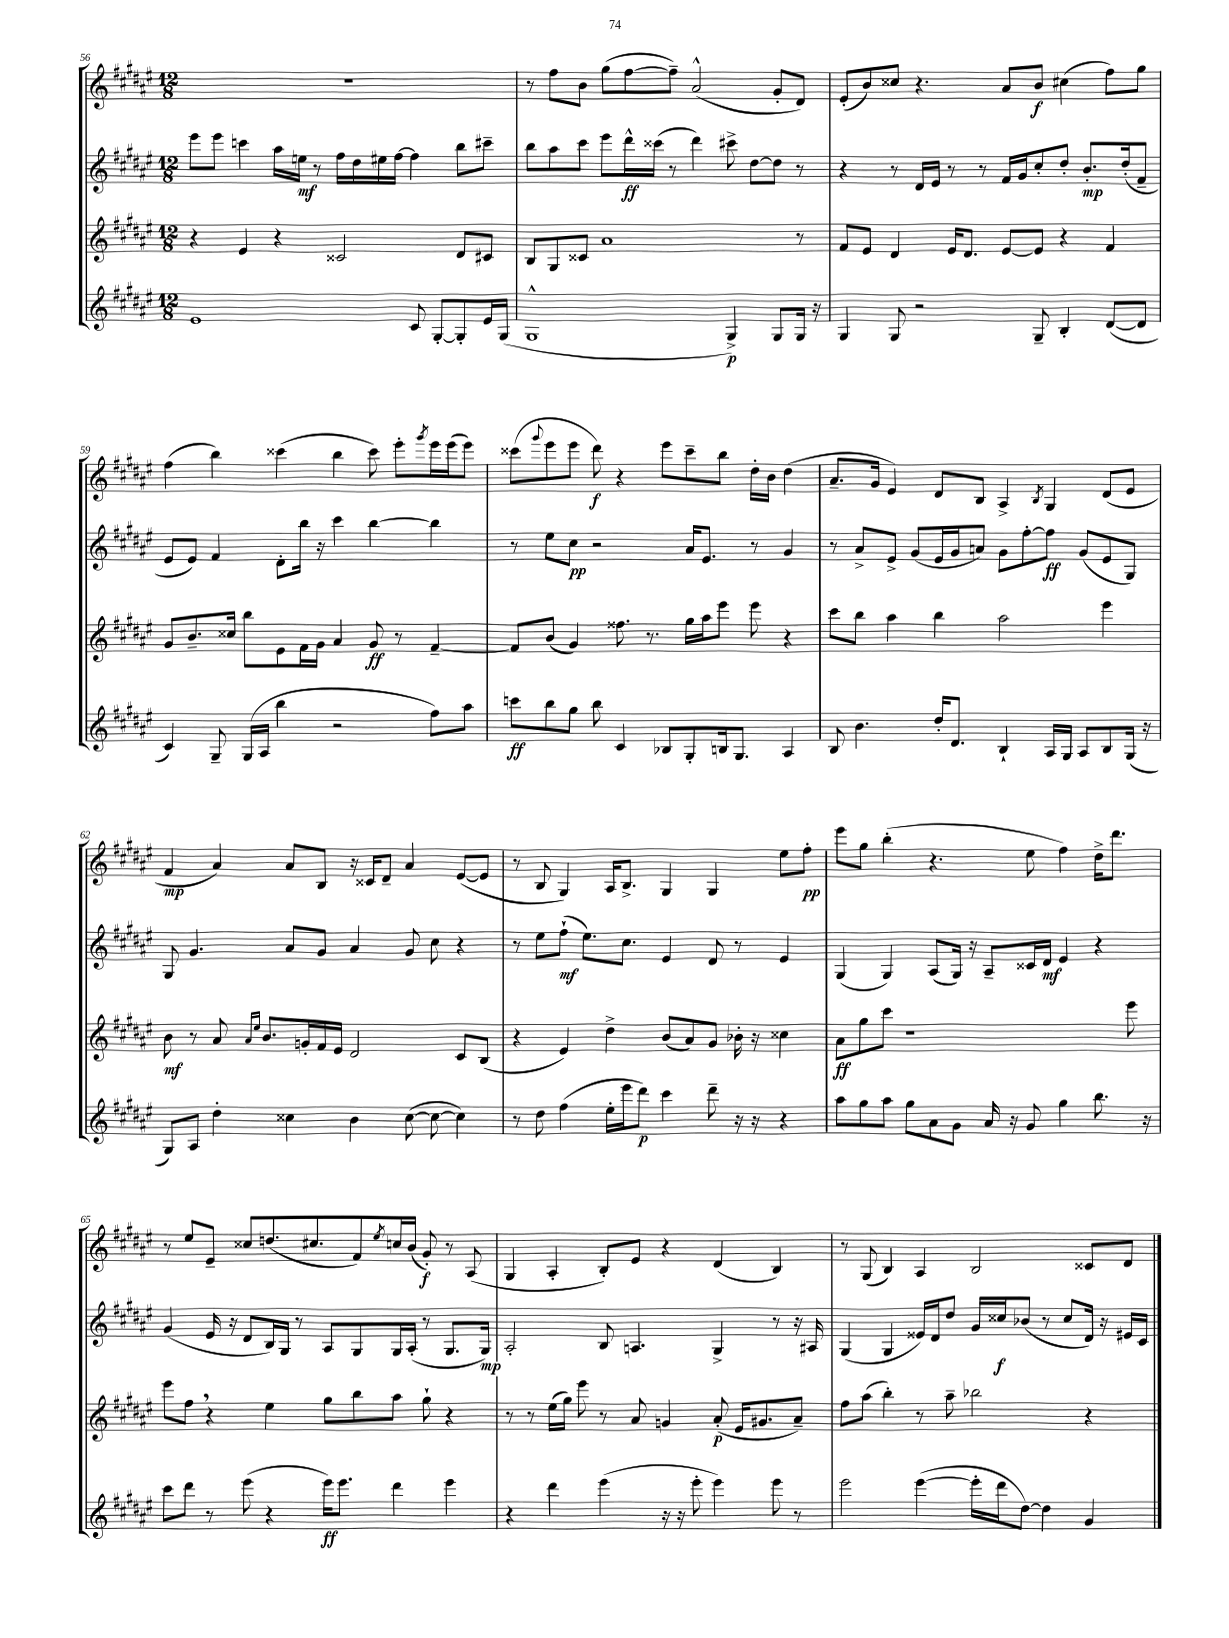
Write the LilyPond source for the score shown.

<<
\new StaffGroup <<
\new Staff = "s0" {
    \clef treble \key fis \major \numericTimeSignature \time 12/8
    R1. |
    r8 fis''8 b'8 gis''8( fis''8~ fis''8--) ais'2-^( gis'8-. dis'8) |
    eis'8-.( b'8) cisis''8 r4. ais'8 b'8\f cis''4( fis''8) gis''8 |
    fis''4( b''4) cisis'''4( b''4 cisis'''8) eis'''8-. \acciaccatura { gis'''8 } eis'''16 eis'''16( eis'''8) |
    cisis'''8( \appoggiatura { gis'''8 } eis'''8 eis'''8 dis'''8\f) r4 eis'''8 cisis'''8-- b''8 dis''16-. b'16 dis''4( |
    ais'8.-- gis'16 eis'4) dis'8 b8 ais4-> \acciaccatura { b8 } gis4 dis'8( eis'8 |
    fis'4\mp ais'4) ais'8 b8 r16 cisis'16 dis'8-- ais'4 eis'8~( eis'8 |
    r8 b8 gis4) ais16 b8.-> gis4 gis4 eis''8 fis''8-.\pp |
    eis'''8 gis''8 b''4-.( r4. eis''8 fis''4) dis''16-> dis'''8. |
    r8 eis''8 eis'8-- cisis''8 d''8.( cis''8. fis'8) \acciaccatura { eis''8 } c''16 b'16( gis'8-.\f) r8 ais8( |
    gis4 ais4-. b8-.) eis'8 r4 dis'4( b4) |
    r8 gis8( b4) ais4 b2 cisis'8 dis'8 \bar "|." |
}
\new Staff = "s1" {
    \clef treble \key fis \major \numericTimeSignature \time 12/8
    eis'''8 eis'''8 c'''4 ais''16 e''16\mf r8 fis''16 dis''16 eis''16 fis''16~ fis''4 b''8 cis'''8-- |
    b''8 ais''8 cis'''8 eis'''8 dis'''16-^\ff cisis'''16( r8 dis'''4) cis'''8-> dis''8~ dis''8 r8 |
    r4 r8 dis'16 eis'16 r8 r8 fis'16 gis'16 cis''8-. dis''8-. b'8.-.\mp dis''16-.( fis'8-- |
    eis'8 eis'8) fis'4 dis'8-. b''16 r16 cis'''4 b''4~ b''4 |
    r8 eis''8 cis''8\pp r2 ais'16 eis'8. r8 gis'4 |
    r8 ais'8-> eis'8-> gis'8( eis'16 gis'16 a'8) gis'8 fis''8~-. fis''8\ff gis'8( eis'8 gis8) |
    gis8 gis'4. ais'8 gis'8 ais'4 gis'8 cis''8 r4 |
    r8 eis''8 fis''8-!\mf( eis''8.) cis''8. eis'4 dis'8 r8 eis'4 |
    gis4( gis4) ais8( gis16) r16 ais8-- cisis'16 dis'16\mf eis'4 r4 |
    gis'4( eis'16 r16 dis'8 b16) gis16 r8 ais8 gis8 gis16 ais16-.( r8 gis8. gis16\mp) |
    ais2-. b8 a4. gis4-> r8 r16 ais16 |
    gis4( gis4 eisis'16) dis'16 dis''8 gis'16 cisis''16\f bes'8( r8 cisis''8 dis'16) r16 eis'16 cis'16 \bar "|." |
}
\new Staff = "s2" {
    \clef treble \key fis \major \numericTimeSignature \time 12/8
    r4 eis'4 r4 cisis'2 dis'8 cis'8 |
    b8 gis8 cisis'8 ais'1 r8 |
    fis'8 eis'8 dis'4 eis'16 dis'8. eis'8~ eis'8 r4 fis'4 |
    gis'8 b'8.-- cisis''16 b''8 eis'8 fis'16 gis'16 ais'4 gis'8\ff r8 fis'4~-- |
    fis'8 b'8( gis'4) fisis''8. r8. gis''16 ais''16 eis'''8 eis'''8 r4 |
    cis'''8 b''8 ais''4 b''4 ais''2 eis'''4 |
    b'8\mf r8 ais'8 \grace { ais'16 eis''16 } b'8. g'16-. fis'16 eis'16 dis'2 cis'8 b8( |
    r4 eis'4) dis''4-> b'8( ais'8) gis'8 bes'16-. r16 cisis''4 |
    ais'8\ff gis''8 cis'''8 r1 eis'''8 |
    eis'''8 fis''8 \breathe r4 eis''4 gis''8 b''8 ais''8 gis''8-! r4 |
    r8 r8 eis''16( gis''16) eis'''8 r8 ais'8 g'4 ais'8-.\p( eis'16 gis'8. ais'8--) |
    fis''8 ais''8( b''4-.) r8 ais''8-- bes''2 r4 \bar "|." |
}
\new Staff = "s3" {
    \clef treble \key fis \major \numericTimeSignature \time 12/8
    eis'1 cis'8 gis8~-. gis8-. eis'16 gis16( |
    gis1-^ gis4->\p) gis8 gis16 r16 |
    gis4 gis8 r2 gis8-- b4-. dis'8~( dis'8 |
    cis'4) gis8-- gis16( ais16 b''4 r2 fis''8) ais''8 |
    c'''8\ff b''8 gis''8 b''8 cis'4 bes8 gis8-. b16 gis8. ais4 |
    b8 b'4. dis''16-. dis'8. b4-! ais16 gis16 ais8 b8 gis16( r16 |
    gis8) ais8 dis''4-. cisis''4 b'4 cisis''8~( cisis''8~ cisis''4) |
    r8 dis''8 fis''4( eis''16-. eis'''16 dis'''8\p) cis'''4 dis'''8-- r16 r16 r4 |
    ais''8 gis''8 ais''8 gis''8 ais'8 gis'8 ais'16 r16 gis'8 gis''4 b''8. r16 |
    cis'''8 dis'''8 r8 eis'''8( r4 eis'''16\ff) eis'''8. dis'''4 eis'''4 |
    r4 dis'''4 eis'''4( r16 r16 eis'''8-. eis'''4) eis'''8 r8 |
    eis'''2 eis'''4~( eis'''16-. dis'''16 dis''8~) dis''4 gis'4 \bar "|." |
}
>>
>>
\layout { \context { \Score currentBarNumber = #56 } }
